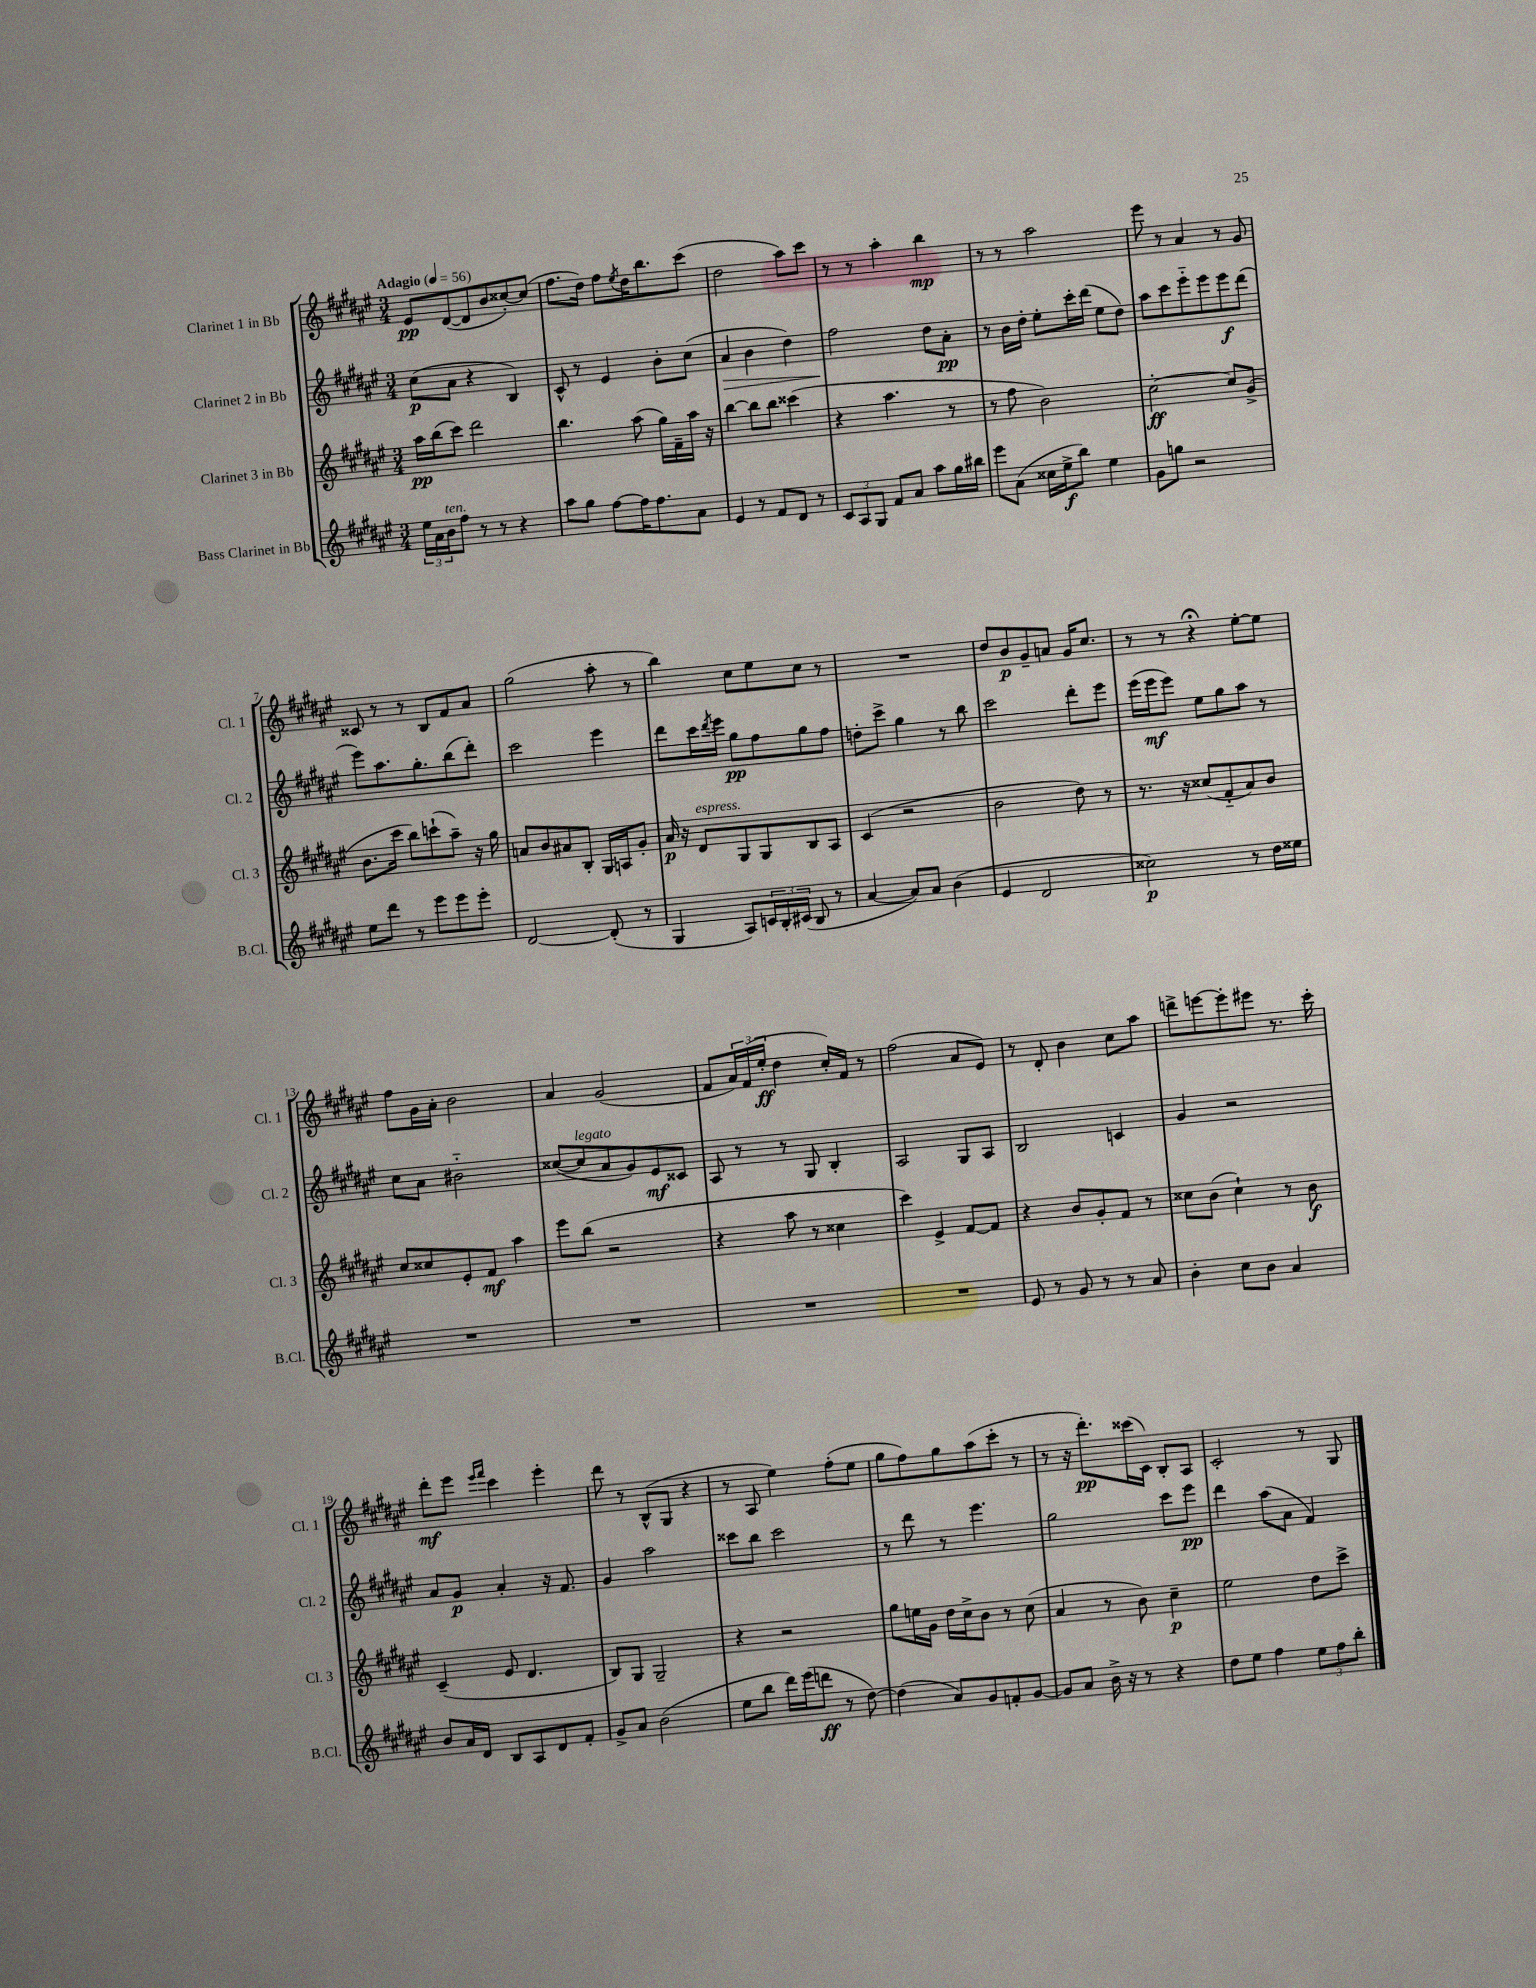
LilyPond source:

<<
\new StaffGroup <<
\new Staff = "s0" \with { instrumentName = "Clarinet 1 in Bb" shortInstrumentName = "Cl. 1" } {
    \clef treble \key fis \major \numericTimeSignature \time 3/4 \tempo "Adagio" 4 = 56
    eis'8\pp dis'8~( dis'8 b'8 cisis''8~-.) cisis''8( |
    fis''8. dis''16) fis''8 \acciaccatura { eis''8 } dis''16 b''8. cis'''8( |
    dis''2 ais''8) cis'''8 |
    r8 r8 ais''4-. b''4\mp |
    r8 r8 ais''2 |
    eis'''8 r8 ais'4 r8 gis'8 |
    cisis'8 r8 r8 b8 fis'8 ais'8 |
    gis''2( ais''8-. r8 |
    b''4) cis''8 eis''8 cis''8 r8 |
    R2. |
    dis''8 b'8\p gis'8-- a'8 gis'16 cis''8. |
    r8 r8 r4\fermata eis''8~-. eis''8 |
    fis''8 gis'16 ais'16-. b'2 |
    ais'4 gis'2( |
    fis'8 \tuplet 3/2 { ais'16) fis'16( eis''16-.\ff } dis''4 cis''16-.) fis'16 r8 |
    fis''2( ais'8 eis'8) |
    r8 dis'8-. b'4 cis''8 ais''8 |
    d'''8-> e'''8~ e'''8-. eis'''8 r8. cis'''16-. |
    dis'''8-.\mf eis'''8 \grace { eis'''16 fis'''16 } cis'''4 eis'''4-. |
    dis'''8 r8 b8-^( gis8 r4 |
    r8 ais8 eis''4) fis''8-.( eis''8 |
    gis''8 fis''8) gis''8 ais''8( cis'''8-. r8 |
    r8 r16 dis'''8.-.\pp) cisis'''16( cis'16) b8-. ais8 |
    cis'2-. r8 gis8 \bar "|." |
}
\new Staff = "s1" \with { instrumentName = "Clarinet 2 in Bb" shortInstrumentName = "Cl. 2" } {
    \clef treble \key fis \major \numericTimeSignature \time 3/4
    cis''8\p( ais'8 r4 b4) |
    cis'8-^ r8 eis'4 b'8-. cis''8( |
    ais'4\> b'4 dis''4) |
    fis''2\! dis''8 ais'8-.\pp |
    r8 b'16 dis''16-. eis''8-. cis'''16-. dis'''16( eis''8 dis''8) |
    ais''8 cis'''8 eis'''8-_ eis'''8 eis'''8\f dis'''8( |
    eis'''8) ais''8. gis''8.-. b''8( dis'''8-.) |
    cis'''2 eis'''4 |
    dis'''8 cis'''16 \acciaccatura { dis'''8 } eis'''16 gis''8\pp fis''8 gis''8 fis''8 |
    d''8-. cis'''8-> gis''4 r8 b''8 |
    cis'''2 dis'''8-. eis'''8 |
    eis'''16( eis'''16\mf eis'''8) eis''8 gis''8 ais''8 r8 |
    cis''8 ais'8 bis'2-_ |
    cisis''8~( cisis''8^\markup { \italic "legato" } ais'8 gis'8) eis'8\mf cisis'8 |
    ais8 r8 r8 gis8 b4-. |
    ais2 gis8 ais8 |
    b2 c'4 |
    gis'4 r2 |
    ais'8 gis'8\p ais'4-. r16 fis'8. |
    gis'4 ais''2 |
    cisis'''8 b''8 cisis'''2 |
    r8 dis'''8 r8 eis'''4. |
    gis''2 cis'''8 eis'''8\pp |
    dis'''4 ais''8( ais'8 fis'4) \bar "|." |
}
\new Staff = "s2" \with { instrumentName = "Clarinet 3 in Bb" shortInstrumentName = "Cl. 3" } {
    \clef treble \key fis \major \numericTimeSignature \time 3/4
    ais''16\pp b''16( cis'''8) dis'''2 |
    b''4. ais''8( gis''16) fis'16-- ais''16 r16 |
    b''4~ b''8 b''8 cisis'''4( |
    r4 ais''4. r8 |
    r8 fis''8 b'2) |
    cis''2~-.\ff cis''8 gis'8->( |
    b'8. cis'''16 b''8) c'''8-!( ais''8--) r16 gis''16 |
    a'8 b'8 ais'8 b8-. gis16 a16 gis'8-. |
    ais'16\p r16 dis'8^\markup { \italic "espress." } gis8 gis8 b8 ais8 |
    cis'4( r2 |
    b'2 dis''8) r8 |
    r8. r16 cisis''8( fis'8-_ ais'8) b'8 |
    cis''8 cisis''8 eis'8-. fis'8\mf ais''4 |
    eis'''8 b''8( r2 |
    r4 ais''8 r8 cisis''4 |
    cis'''4) eis'4-> fis'8~ fis'8 |
    r4 b'8 gis'8-. fis'8 r8 |
    cisis''8 b'8( cisis''4-!) r8 b'8\f |
    cis'4--( eis'8 dis'4. |
    b8) gis8 gis2-- |
    r4 r2 |
    gis''8 e''16 gis'16 dis''16 cis''16-> b'8 r8 cis''8( |
    ais'4 r8 b'8) cis''4--\p |
    eis''2 dis''8 cis'''8-> \bar "|." |
}
\new Staff = "s3" \with { instrumentName = "Bass Clarinet in Bb" shortInstrumentName = "B.Cl." } {
    \clef treble \key fis \major \numericTimeSignature \time 3/4
    \tuplet 3/2 { eis''16 ais'16 b'16^\markup { \italic "ten." } } fis''8 r8 r8 r4 |
    ais''8 gis''8 fis''8~ fis''16 fis''8. ais'8 |
    eis'4 r8 fis'8 dis'8 r8 |
    \tuplet 3/2 { cis'8 ais8 gis8 } fis'8 ais'8 ais''8 gis''16 bis''16 |
    eis'''8 ais'8( cisis''16 eis''16->\f b''8) eis''4 |
    gis'8 g''8 r2 |
    eis''8 dis'''8 r8 eis'''8 eis'''8 eis'''8-. |
    dis'2~ dis'8-.( r8 |
    gis4 ais8) \tuplet 3/2 { c'16 b16-. cis'16( } b8 r8 |
    ais'4~ ais'8) ais'8 b'4( |
    eis'4 dis'2 |
    cisis''2\p) r8 dis''16 eisis''16 |
    R2. |
    R2. |
    R2. |
    R2. |
    eis'8 r8 gis'8 r8 r8 ais'8 |
    b'4-. cis''8 b'8 ais'4 |
    b'8 ais'16 dis'16 b8 ais8 dis'8 fis'8-. |
    gis'8-> ais'8 b'2( |
    eis''8 b''8 dis'''16) eis'''16( d'''8\ff r8 dis''8~) |
    dis''4( ais'8) gis'8 f'8-. gis'8~ |
    gis'8 ais'8 b'16-> r16 r8 r4 |
    dis''8 eis''8 fis''4 \tuplet 3/2 { eis''8 fis''8 b''8-. } \bar "|." |
}
>>
>>
